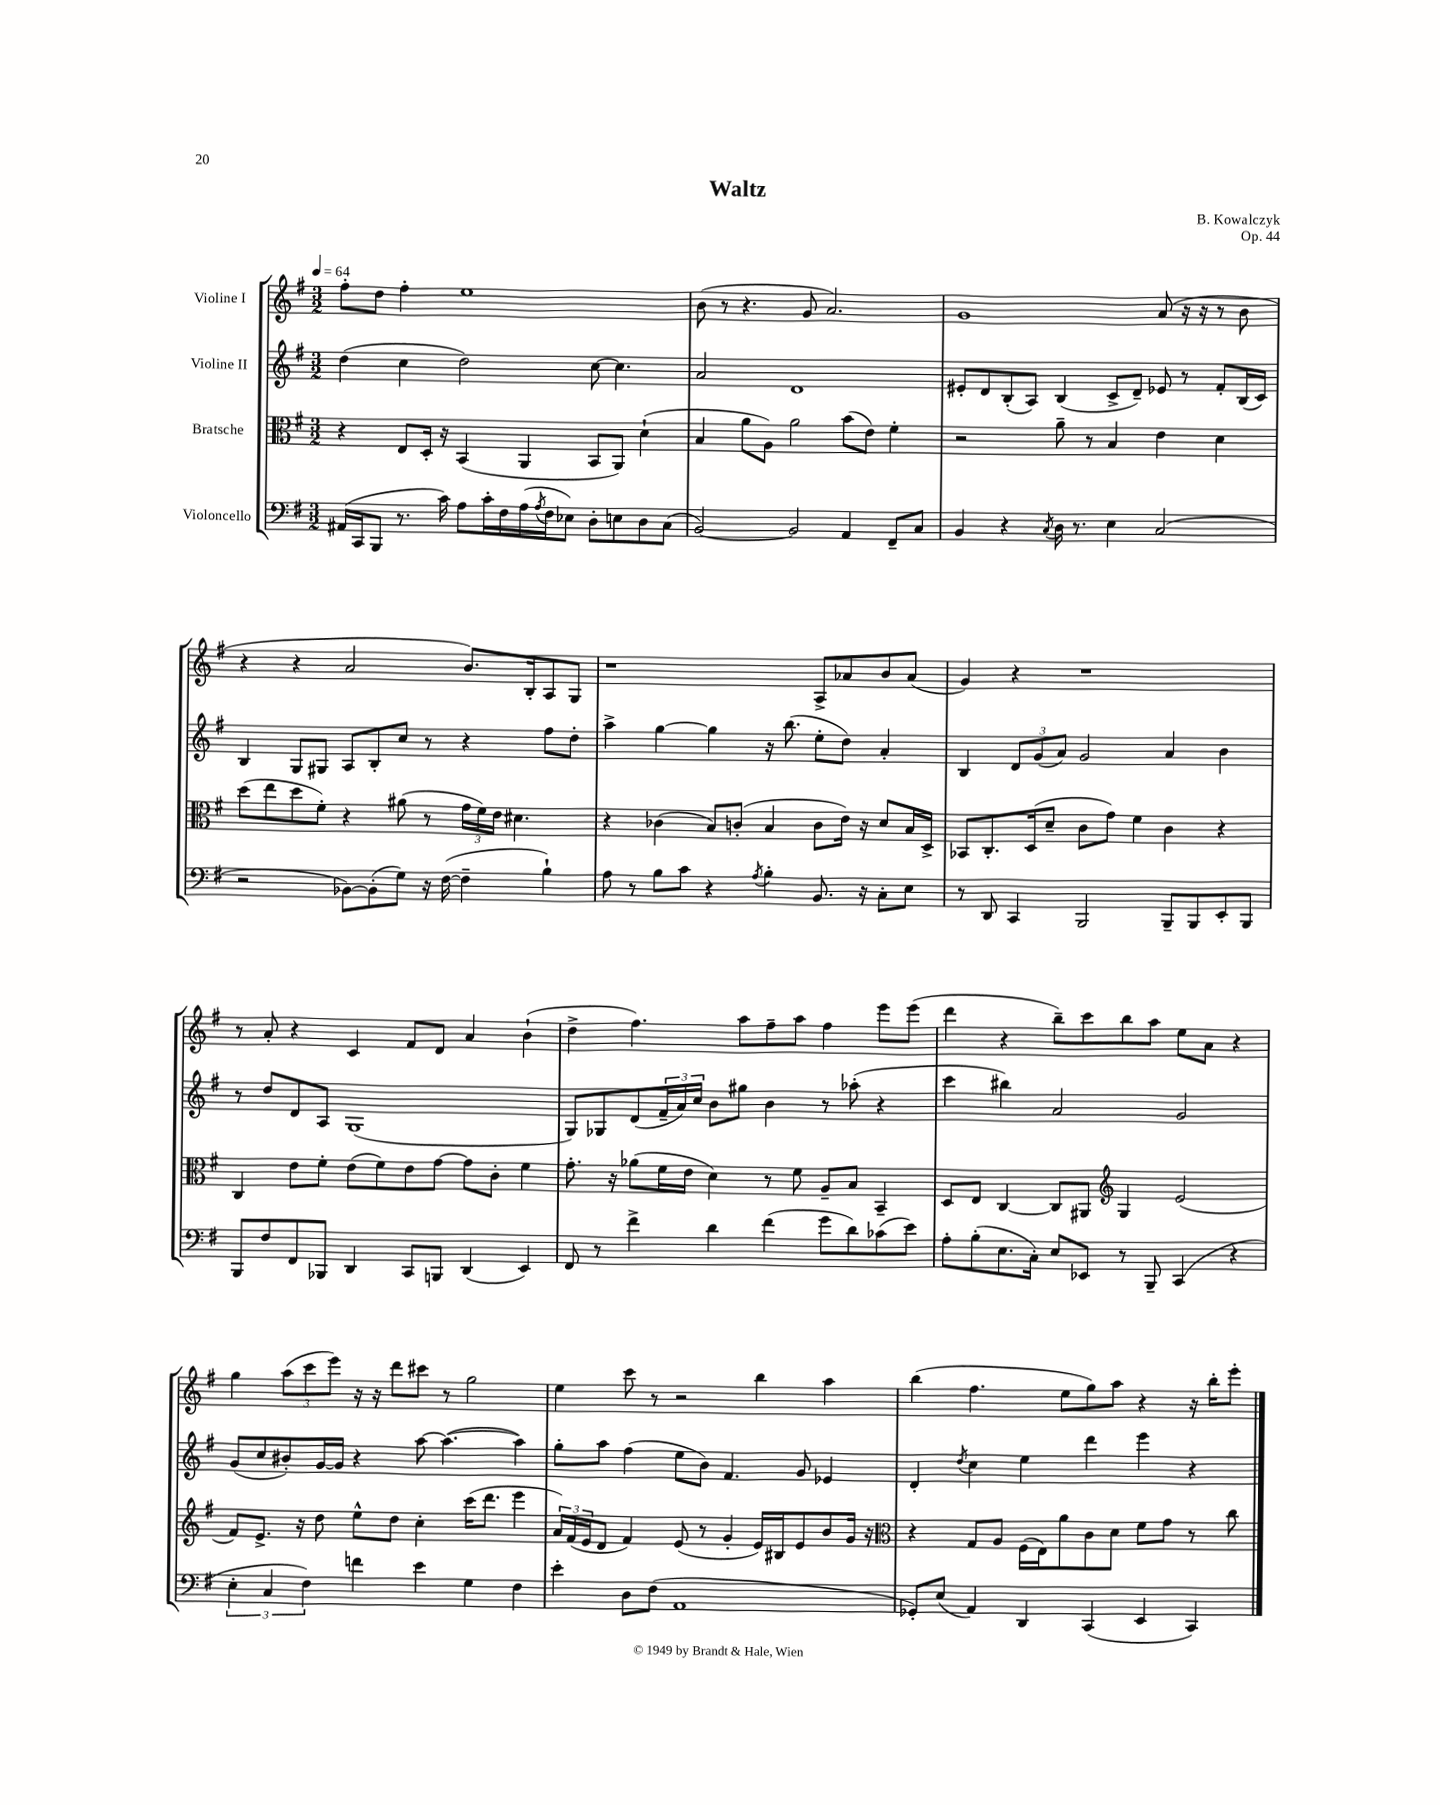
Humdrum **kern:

**kern	**kern	**kern	**kern
*staff4	*staff3	*staff2	*staff1
*clefF4	*clefC3	*clefG2	*clefG2
*k[f#]	*k[f#]	*k[f#]	*k[f#]
*M3/2	*M3/2	*M3/2	*M3/2
*MM64	*MM64	*MM64	*MM64
(16AA#/LL	4r	(4dd\	8ff#'\L
16CC/J	.	.	.
8BBB/J	.	.	8dd\J
8.r	8E/L	4cc\	4ff#'\
.	16D'/Jk	.	.
16c\)	16r	.	.
8A\L	(4BB/	2dd\)	1ee
16c'\L	.	.	.
16F#\	.	.	.
(16A\	4AA/	.	.
8qA/	.	.	.
16F#\J	.	.	.
8E-\J)	.	.	.
8D'\L	8BB/L	[8cc\	.
8E\	8AA/J)	4.cc\]	.
8D\	(4d`\	.	.
(8C\J	.	.	.
=	=	=	=
[2BB/)	4B/	2a/	(8b\
.	.	.	8r
.	8a\L	.	4.r
.	8A\J)	.	.
2BB/]	2a\	1d	.
.	.	.	8g/
.	.	.	2.a/)
4AA/	(8b\L	.	.
.	8e\J)	.	.
8FF#~/L	4f#'\	.	.
8C/J	.	.	.
=	=	=	=
4BB/	2r	8e#'/L	1g
.	.	8d/	.
4r	.	(8B'/	.
.	.	8A/J)	.
8qC/	.	.	.
16D\	8a~\	(4B/	.
8.r	.	.	.
.	8r	.	.
4E\	4B/	8c^/L	.
.	.	8d~/J)	.
(2C/	4e\	8e-/	(8a/
.	.	8r	16r
.	.	.	16r
.	4d\	8f#'/L	8r
.	.	(16B/L	8b\
.	.	16c/JJ)	.
=	=	=	=
2r	(8dd\L	4B/	4r
.	8ee\	.	.
.	8dd\	8G/L	4r
.	8f#'\J)	8G#/J	.
[8BB-\L)	4r	8A/L	2a/
(8BB-'\]	.	8B'/	.
8G\J)	(8a#\	8cc/J	.
16r	8r	8r	.
([16F#\	.	.	.
4F#~\]	24g\LL	4r	8.b/L)
.	24f#\)	.	.
.	24e\JJ	.	.
.	4.d#\	.	.
.	.	.	16B'/k
4B`\)	.	8ff#\L	8A/
.	.	8dd'\J	8G/J
=	=	=	=
8A\	4r	4aa^\	1r
8r	.	.	.
8B\L	(4c-\	[4gg\	.
8c\J	.	.	.
4r	8B/L)	4gg\]	.
.	(8c'/J	.	.
8qA/	.	.	.
4B'\	4B/	16r	.
.	.	(8.bb\	.
8.BB/	8c\L	8ee'\L	8A^/L
.	16e\Jk)	8dd\J)	8a-/
16r	16r	.	.
8C'\L	8d/L	4a'/	8b/
8E\J	16B/L	.	(8a-/J
.	16D^/JJ	.	.
=	=	=	=
8r	8BB-/L	4B/	4g/)
8DD/	8.C'/	.	.
4CC/	.	12d/L	4r
.	(16D/k	.	.
.	.	(12g/	.
.	8d~/J	.	.
.	.	12a/J)	.
2BBB/	8c\L	2g/	1r
.	8g\J)	.	.
.	4f#\	.	.
8BBB~/L	4c\	4a/	.
8BBB/	.	.	.
8EE'/	4r	4b\	.
8BBB/J	.	.	.
=	=	=	=
8BBB/L	4C/	8r	8r
8F#/	.	8dd/L	8a'/
8FF#/	8e\L	8d/	4r
8BBB-/J	8f#'\J	8A/J	.
4DD/	(8e\L	(1G	4c/
.	8f#\)	.	.
8CC/L	8e\	.	8f#/L
8BBB/J	[8g\J	.	8d/J
(4DD/	8g\]L	.	4a/
.	8c'\J	.	.
4EE/)	4f#\	.	(4b`\
=	=	=	=
8FF#/	8.g'\	8G/L)	4dd^\
8r	.	8G-/	.
.	16r	.	.
4f#^\	(8a-\L	(8d/	4.ff#\)
.	16f#\L	24f#~/L	.
.	.	24a/)	.
.	16e\JJ	.	.
.	.	24cc/JJ	.
4d\	4d\)	8b\L	.
.	.	8gg#\J	8aa\L
(4f#\	8r	4b\	8ff#~\
.	8f#\	.	8aa\J
8g\L	8A~/L	8r	4ff#\
8d\)	8B/J	(8aa-'\	.
(8c-\	4BB~/	4r	8eee\L
8e\J)	.	.	(8eee\J
=	=	=	=
8A'\L	8D/L	4ccc\	4ddd\
(8B'\	8E/J	.	.
8.E\	[4C/	4bb#\)	4r
16C'\Jk)	.	.	.
8E/L	8C/]L	2a/	8bb~\L)
8EE-/J	8AA#/J	.	8ccc\
*	*clefG2	*	*
8r	4G/	.	8bb\
8BBB~/	.	.	8aa\J
(4CC/	(2e/	2g/	8ee\L
.	.	.	8a\J
4r	.	.	4r
=	=	=	=
6E'\	8f#/L)	(8g/L	4gg\
.	8.e^/J	8cc/	.
6C/	.	.	.
.	.	8b#'/)	(12aa\L
.	16r	.	.
6F#\)	.	.	12ccc\
.	8dd\	[16g/L	.
.	.	.	12eee\J)
.	.	16g/]JJ	.
4f\	8ee^^\L	4r	16r
.	.	.	16r
.	8dd\J	.	8ddd\L
4e\	4cc'\	[8aa\	8ccc#\J
.	.	(4.aa\_	8r
4G\	(16ccc\LK	.	2gg\
.	8.ddd\J	.	.
4F#\	4eee\	4aa\])	.
=	=	=	=
4e'\	24a/LL)	8gg'\L	4ee\
.	(24f#/	.	.
.	24e/J	.	.
.	8d/J	8aa\J	.
8D\L	4f#/)	(4ff#\	8ccc\
(8F#\J	.	.	8r
1AA	(8e/	8ee\L	2r
.	8r	8b\J)	.
.	4g'/	4.f#/	.
.	16e/LL)	.	4bb\
.	16B#/J	.	.
.	8e/	8g/	.
.	8b/	4e-/	4aa\
.	16g/Jk	.	.
.	16r	.	.
=	=	=	=
*	*clefC3	*	*
8GG-'/L)	4r	4d'/	(4bb\
(8E/J	.	.	.
.	.	8qdd/	.
4AA/)	8G/L	4cc\	4.ff#\
.	8A/J	.	.
4DD/	(16F#\LL	4ee\	.
.	16E\J)	.	.
.	8a\	.	8ee\L
(4CC/	8c\	4ddd\	8gg\)
.	8d\J	.	8aa\J
4EE/	8f#\L	4eee\	4r
.	8g\J	.	.
4CC/)	8r	4r	16r
.	.	.	16bb'\LK
.	8cc\	.	8eee'\J
==	==	==	==
*-	*-	*-	*-
